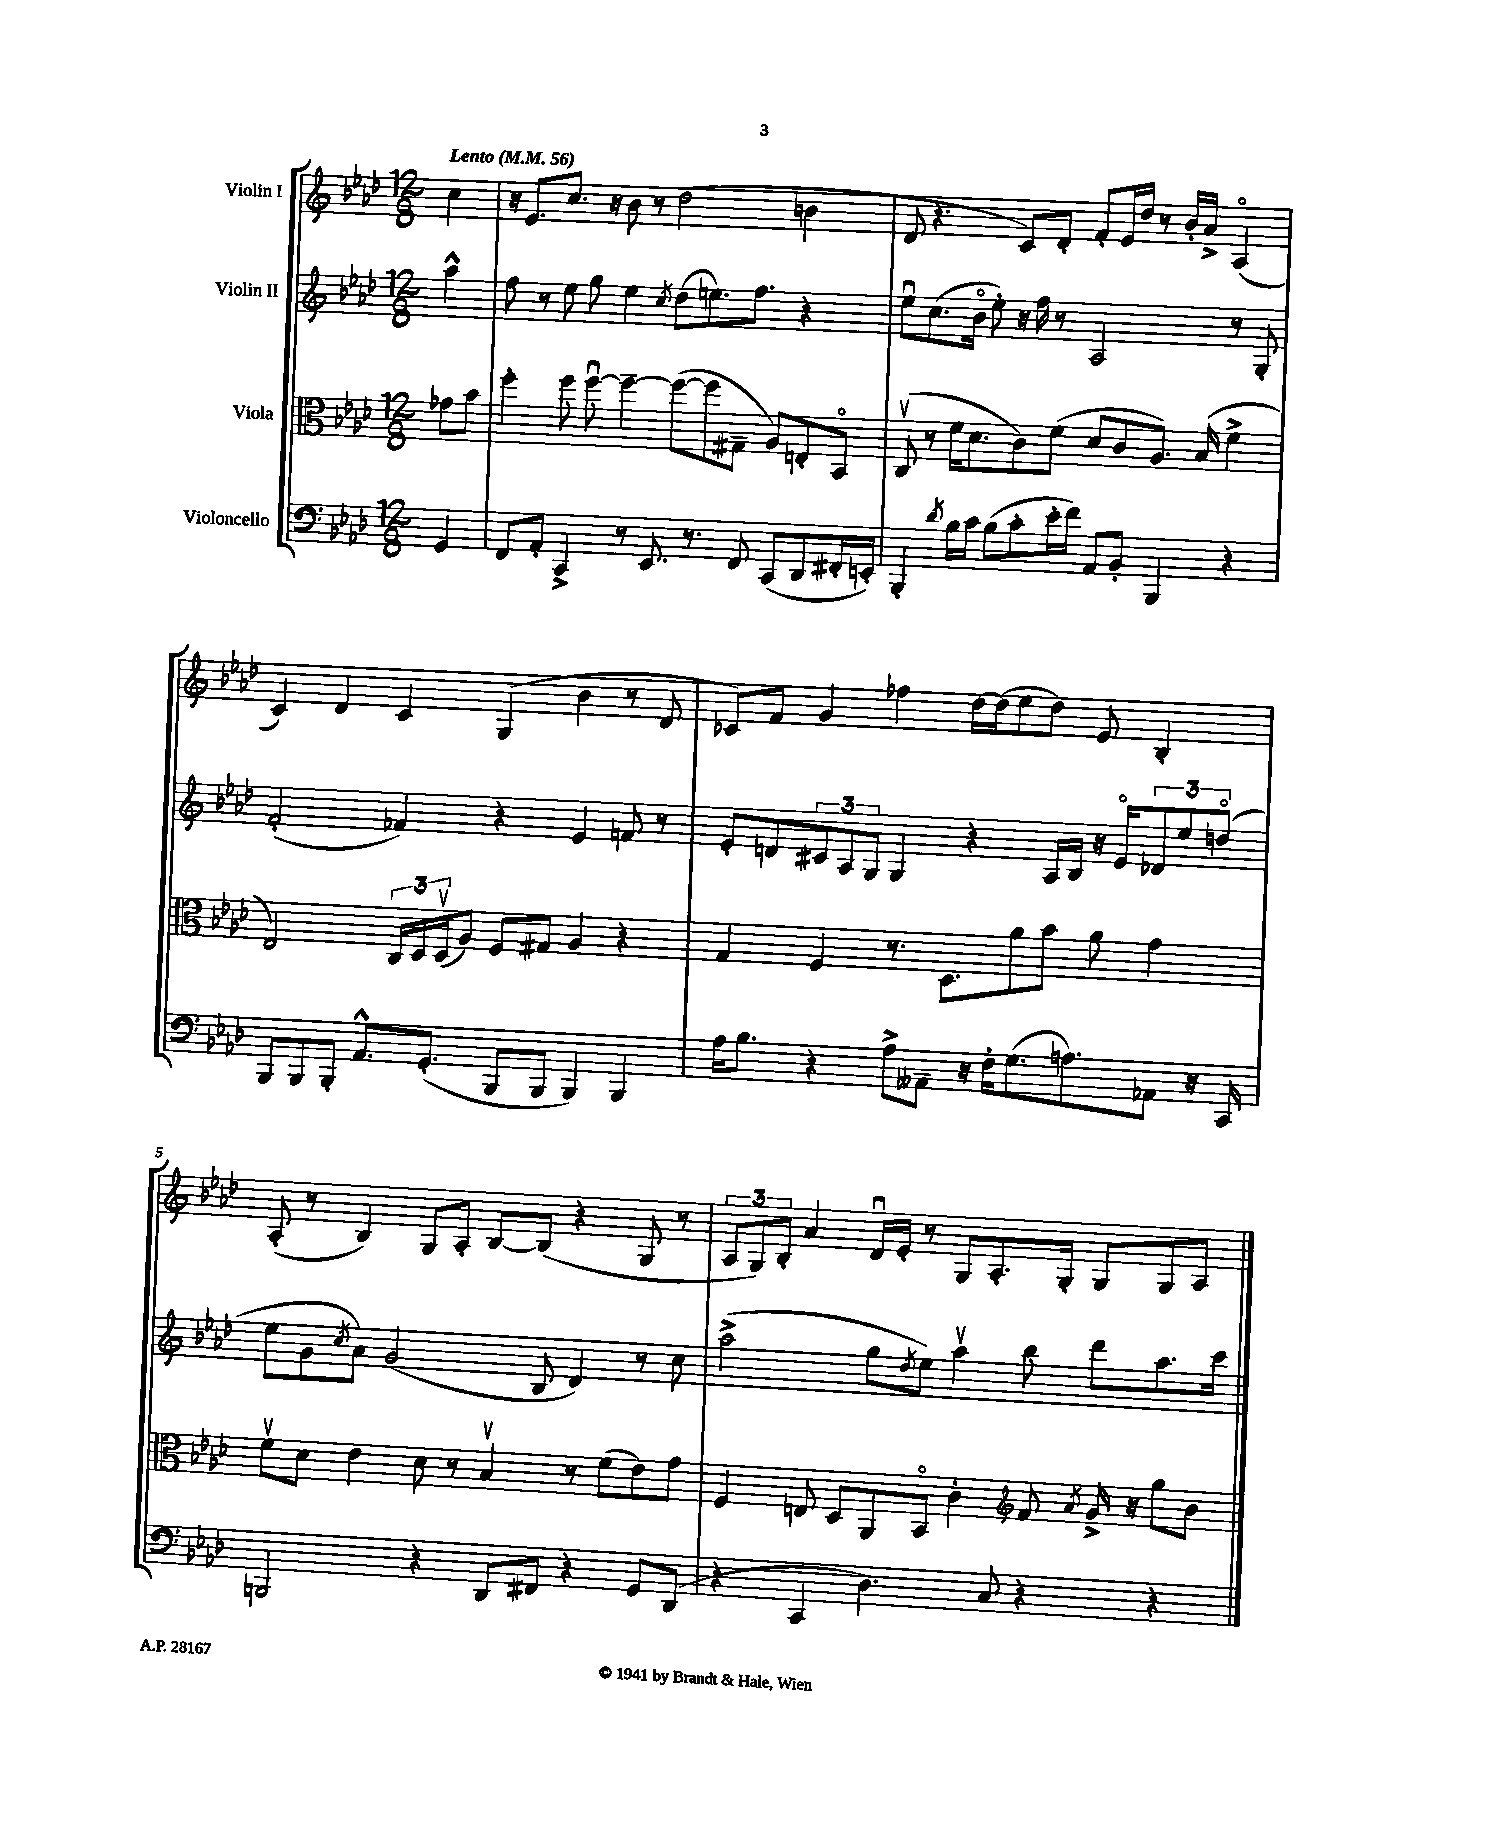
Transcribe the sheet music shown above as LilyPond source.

<<
\new StaffGroup <<
\new Staff = "s0" \with { instrumentName = "Violin I" } {
    \clef treble \key aes \major \numericTimeSignature \time 12/8 \partial 4 \tempo "Lento" 4 = 56
    c''4 |
    r16 ees'8. c''8. r16 bes'8 r8 des''2( b'4 |
    des'8 r4. c'8) des'8-. f'8-. ees'16 des''16 r8 bes'16-. aes'16-> aes4\flageolet( |
    c'4) des'4 c'4 g4( bes'4 r8 des'8 |
    ces'8) f'8 g'4 fes''4 des''16~ des''16( ees''8 des''8) ees'8 bes4-. |
    aes8-.( r8 bes4) g8 aes8-. bes8~ bes8( r4 g8 r8 |
    \tuplet 3/2 { aes8 g8) bes8-. } aes'4 des'16\downbow ees'16-. r8 g8 aes8.-. g16-. g8 g8 aes8 \bar "|." |
}
\new Staff = "s1" \with { instrumentName = "Violin II" } {
    \clef treble \key aes \major \numericTimeSignature \time 12/8 \partial 4
    aes''4-^ |
    f''8 r8 ees''8 g''8 ees''4 \acciaccatura { c''8 } des''8( e''8.) f''8. r4 |
    ees''8\downbow c''8.( bes'16\flageolet ees''8-.) r16 f''16 r8 aes2 r8 g8-. |
    f'2-.( fes'4) r4 ees'4 f'8 r8 |
    ees'8-. d'8 \tuplet 3/2 { cis'8 aes8 g8 } g4 r4 aes16 bes16 r16 ees'16\flageolet \tuplet 3/2 { des'8 ees''8 d''8\flageolet( } |
    ees''8 g'8 \acciaccatura { c''8 } aes'8) g'2( bes8 des'4) r8 c''8 |
    aes''2->( g''8 \acciaccatura { des''8 } ees''8) aes''4\upbow bes''8 des'''8 aes''8. c'''16 \bar "|." |
}
\new Staff = "s2" \with { instrumentName = "Viola" } {
    \clef alto \key aes \major \numericTimeSignature \time 12/8 \partial 4
    ges'8 bes'8 |
    f''4-. f''8 f''8~\downbow f''4~-- f''8~( f''8 gis8-- aes8) e8-. bes,8\flageolet |
    c8\upbow( r8 f'16 des'8. c'8) f'8( des'8 c'8 aes8.) bes16( f'4-> |
    ees2) \tuplet 3/2 { c16 des16 des16\upbow( } aes8) f8 gis8 aes4 r4 |
    g4 f4 r8. des8. aes'8 bes'8 aes'8 g'4 |
    f'8\upbow des'8 ees'4 des'8 r8 bes4\upbow r8 f'8( ees'8) g'8 |
    f4 e8 des8 aes,8 bes,8\flageolet c'4-. \clef treble f'8 \acciaccatura { aes'8 } g'16-> r16 g''8 bes'8 \bar "|." |
}
\new Staff = "s3" \with { instrumentName = "Violoncello" } {
    \clef bass \key aes \major \numericTimeSignature \time 12/8 \partial 4
    g,4 |
    f,8 aes,8-. c,4-> r8 ees,8. r8. f,8 c,8( des,8 fis,16-. e,16-.) |
    bes,,4-. \acciaccatura { des'8 } bes16 c'16 bes8( c'8-. ees'16-. f'16) aes,8 bes,8-. bes,,4 r4 |
    bes,,8 bes,,8 bes,,8-. aes,8.-^ g,8.-.( bes,,8 bes,,8 bes,,4) bes,,4 |
    aes16 bes8. r4 aes8-> aeses,8-- r16 f16-. g8.( a8.) aes,8 r16 c,16 |
    b,,2 r4 des,8 fis,8 r4 g,8 des,8( |
    r4 c,4 des4.) c8 r4 r4 \bar "|." |
}
>>
>>
\layout { \context { \Score \override BarNumber.break-visibility = ##(#f #t #t) barNumberVisibility = #(every-nth-bar-number-visible 5) } }
